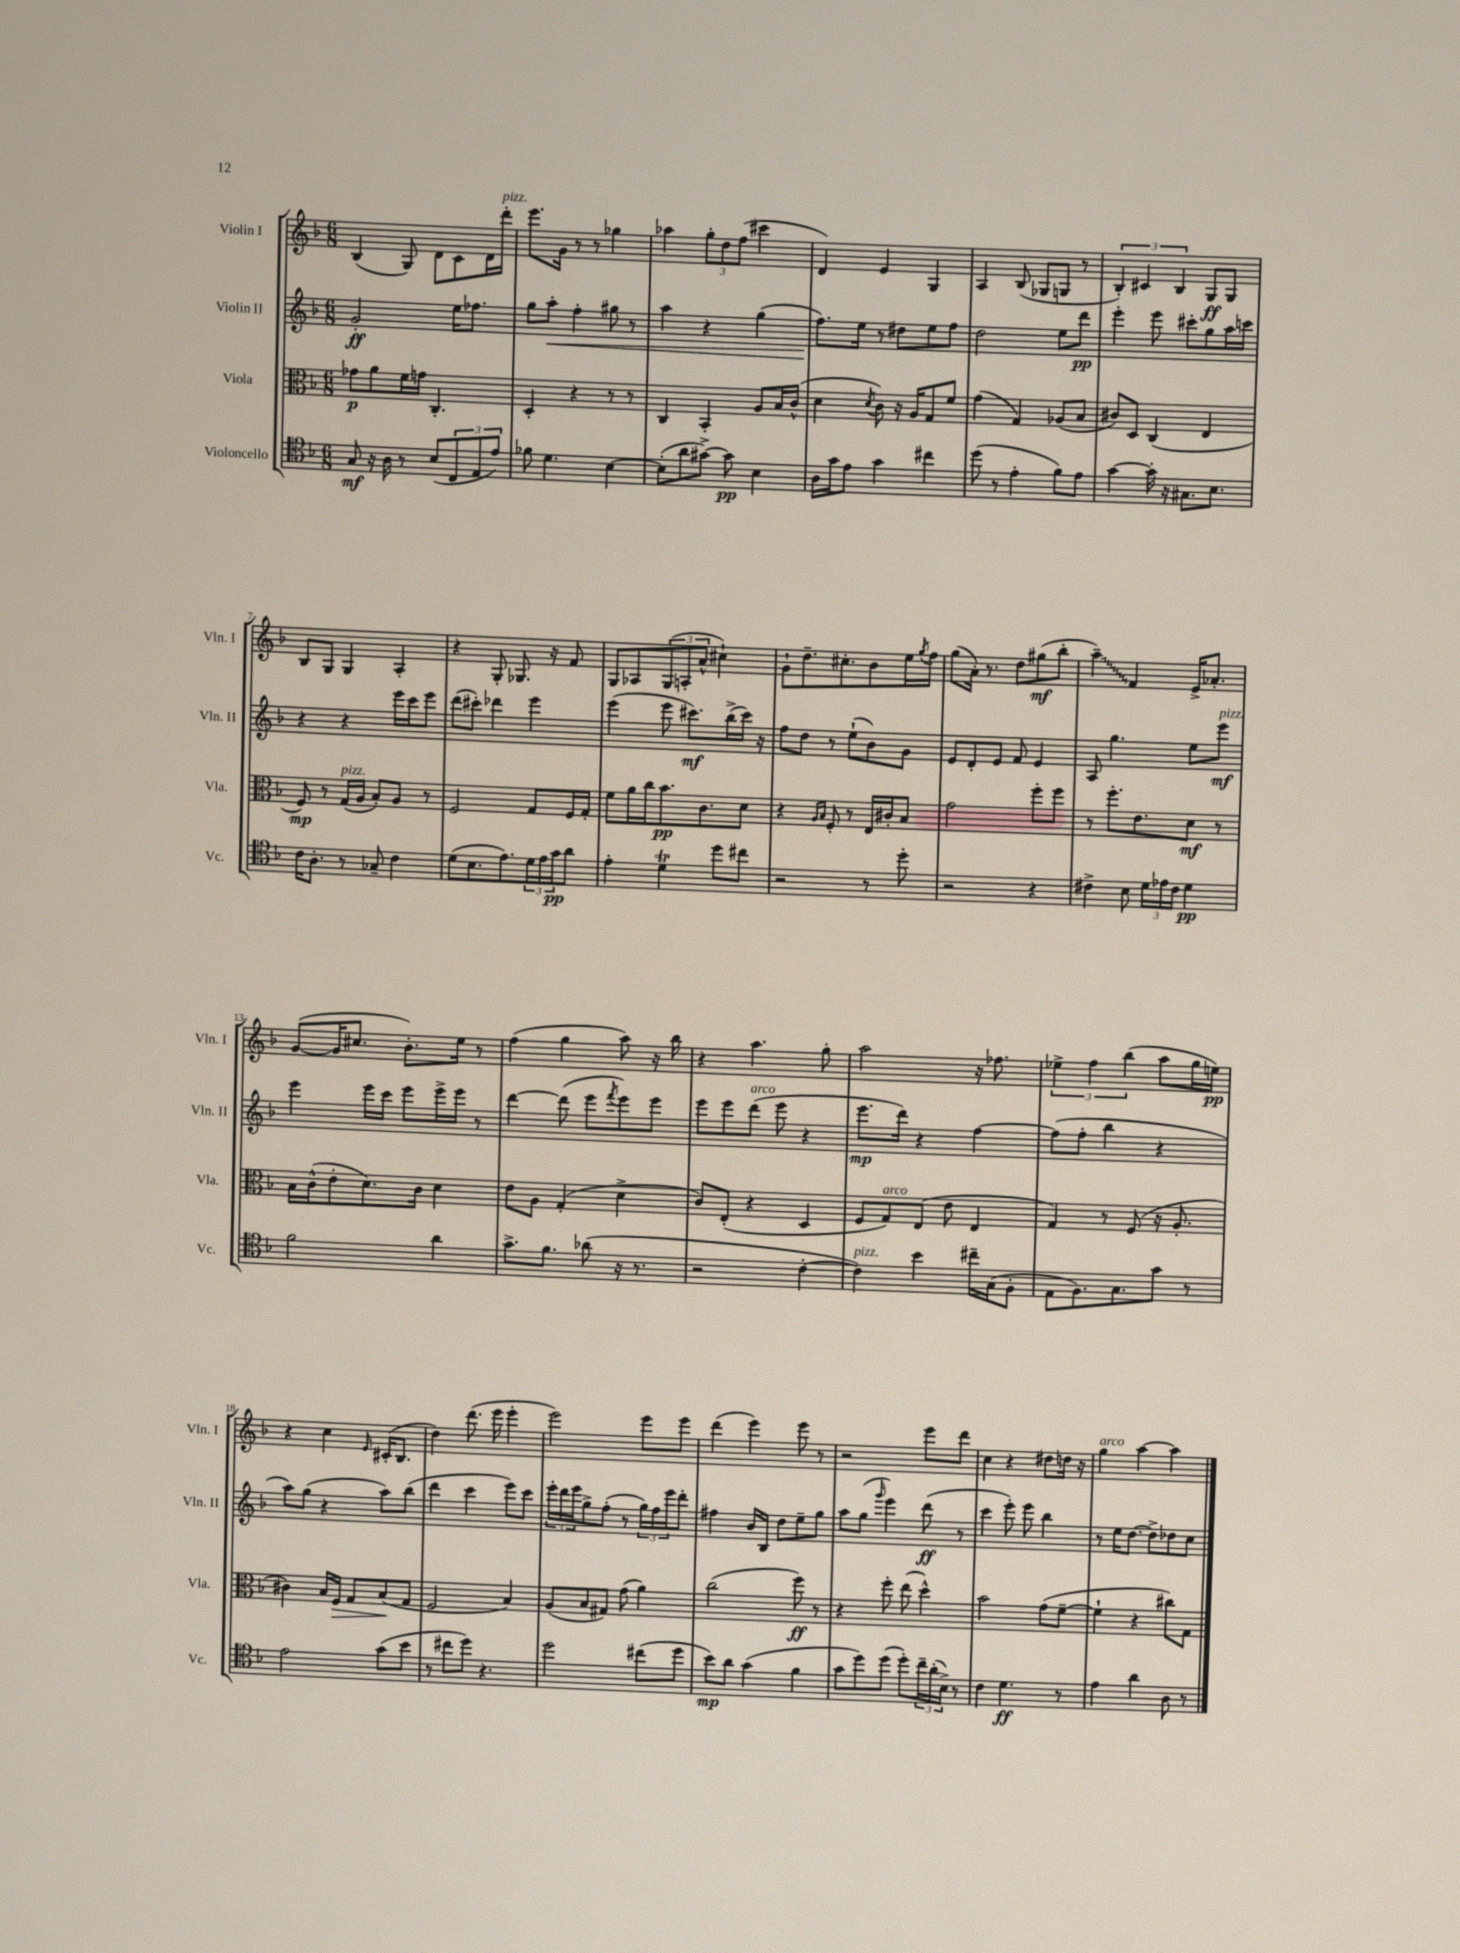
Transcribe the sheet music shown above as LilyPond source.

<<
\new StaffGroup <<
\new Staff = "s0" \with { instrumentName = "Violin I" shortInstrumentName = "Vln. I" } {
    \clef treble \key f \major \numericTimeSignature \time 6/8
    bes4( g8) d'8 c'8 d'16 d'''16-.^\markup { \italic "pizz." } |
    e'''8. g'16 r8 r8 ges''4 |
    aes''4 \tuplet 3/2 { g''8-. d''8 f''8( } cis'''4 |
    d'4) e'4 g4 |
    a4 bes8( ges8 g8 r8 |
    \tuplet 3/2 { bes4-.) cis'4 bes4 } g8\ff g8 |
    bes8 g8 g4 a4-. |
    r4 g8-. ges8. r16 f'8 |
    g8 aes8 \tuplet 3/2 { g8( a8-. a'8-^ } cis''4-!) |
    g'8-! d''8.-- cis''8.-. bes'8 e''16 \acciaccatura { g''8 } f''16 |
    g''8( a'16-.) r8. d''8 gis''8\mf( bes''8-. |
    \once \override Glissando.style = #'zigzag a''4--\glissando) f'4 e'16-> aes'8.-. |
    g'8~( g'16 cis''8. bes'8.-.) e''16 r8 |
    f''4( g''4 a''8) r16 bes''16 |
    r4 a''4. g''8-. |
    a''2 r16 fes''8. |
    \tuplet 3/2 { ees''4-> f''4 bes''4( } a''8 g''16 e''16\pp) |
    r4 c''4 \grace { e'16 } cis'16-.( bes8. |
    d''4) d'''8.( e'''16 e'''4-. |
    e'''2) e'''8 e'''8 |
    d'''4( e'''4) e'''8 r8 |
    r2 e'''8 d'''8 |
    c''4 r4 dis''8 d''16 r16 |
    g''4^\markup { \italic "arco" } a''4~ a''4 \bar "|." |
}
\new Staff = "s1" \with { instrumentName = "Violin II" shortInstrumentName = "Vln. II" } {
    \clef treble \key f \major \numericTimeSignature \time 6/8
    g'2-.\ff e''16 fes''8. |
    g''8 a''8-.\< f''4-. gis''8 r8 |
    a''4 r4 g''4( |
    f''8.\!) e''16 r8 dis''8 e''8 f''8 |
    d''2 e''8 d'''8\pp |
    e'''4-. e'''8 cis'''8-. g''8 a''16 c'''16 |
    r4 r4 e'''16 c'''16 e'''8 |
    d'''8( cis'''8-.) des'''4 e'''4 |
    e'''4( e'''8 cis'''8.\mf) bes''16->( cis'''16) r16 |
    f''8 d''8 r8 e''8-!( bes'8) g'8 |
    e'8 d'8-. e'8 f'8 e'4 |
    a8 g''4. e''8 e'''8\mf^\markup { \italic "pizz." } |
    e'''4 e'''16 c'''16 e'''8 e'''16-> e'''16 r8 |
    d'''4~ d'''8( e'''8 \acciaccatura { f'''8 } e'''8) e'''8 |
    e'''8 e'''8 d'''8^\markup { \italic "arco" }( e'''8 r4 |
    e'''8.\mp d'''16) r4 f''4~ |
    f''8( f''8-. bes''4 r4 |
    a''8) g''8( r4 a''8) bes''8( |
    d'''4 c'''4 e'''8) c'''8 |
    \tuplet 3/2 { e'''16-. d'''16 e'''16 } g''8-> f''8-.( r8 \tuplet 3/2 { g''16) f''16 e'''16 } d'''8-. |
    fis''4 bes'16 bes16 d''8 e''8-- g''8 |
    a''8 g''8( \grace { g'''16 } e'''4) d'''8\ff( r8 |
    c'''4 e'''8-.) e'''8 bes''4 |
    r8 e''16 d''8.~ d''8-> des''8 c''8 \bar "|." |
}
\new Staff = "s2" \with { instrumentName = "Viola" shortInstrumentName = "Vla." } {
    \clef alto \key f \major \numericTimeSignature \time 6/8
    ges'8\p a'8 f'16 g'16 c4.-. |
    d4-. r4 r8 r8 |
    c4 bes,4-. a8 bes16 c'16-^( |
    d'4 \acciaccatura { d'8 } c'8) r16 a16 g8 f'8 |
    g'4( g4) aes8( bes8 |
    cis'8) d8 c4( e4 |
    f8\mp) r8 g16^\markup { \italic "pizz." }( a16 bes8-.) a8 r8 |
    f2 g8 f16 g16-. |
    f'8 a'16 c''16 bes'8.\pp c'8. d'8 |
    r4 \grace { a16 bes16 } f8-. r8 e16 cis'16-. bes8 |
    g'2 f''8-. f''8 |
    r8 f''8.-. e'8. d'8\mf r8 |
    bes16 c'16-^( e'8-. d'8.) c'16 d'4 |
    e'8 a8 g4-.( d'4-> |
    c'8) e8-.( r4 d4 |
    f8 g8^\markup { \italic "arco" }) e8( e'8 e4 |
    g4) r8 f8( r16 a8.-. |
    cis'4) bes16 f16\> g8 bes8\!( g8 |
    f2 bes4) |
    a8( bes8 gis8) g'8( a'4) |
    c''2( f''8\ff) r8 |
    r4 f''8-. e''8( d''4-^) |
    bes'2 g'8( f'8~-- |
    f'4-! r4 cis''8) g8 \bar "|." |
}
\new Staff = "s3" \with { instrumentName = "Violoncello" shortInstrumentName = "Vc." } {
    \clef tenor \key f \major \numericTimeSignature \time 6/8
    g8\mf r16 a16 r8 bes8( \tuplet 3/2 { c8 e8 e'8) } |
    fes'8 d'4. bes4~ |
    bes8-.( a'8 gis'8~->) gis'8\pp bes4 |
    a16 g'16 e'8 g'4 cis''4 |
    d''8( r8 e'4-. f'8) e'8 |
    g'4~ g'16-. r16 gis8. bes8. |
    c'16 a8.-. r8 ges8-- c'4 |
    d'8( bes8. e'8.) \tuplet 3/2 { d'16 e'16 g'16\pp } a'8 |
    e'4-. d'4\trill d''8 cis''8 |
    r2 r8 d''8-. |
    r2 r4 |
    cis'4-> bes8 \tuplet 3/2 { d'16 ees'16 cis'16 } d'4\pp |
    f'2 a'4 |
    g'8.-> f'8. aes'8( r16 r8. |
    r2 c'4~-. |
    c'4^\markup { \italic "pizz." }) bes'4 cis''16-- g16( f8-. |
    e8 f8.) g8. g'8 r8 |
    e'2 g'8( bes'8 |
    r8 cis''8 d''8) r4. |
    d''2 cis''8( d''8 |
    bes'8\mp) a'8 g'4( f'4 |
    g'8 d''8) d''8( d''8-.) \tuplet 3/2 { c''16-- a'16-.( bes16->) } r8 |
    c'4 d'4.\ff r8 |
    e'4 a'4 a8 r8 \bar "|." |
}
>>
>>
